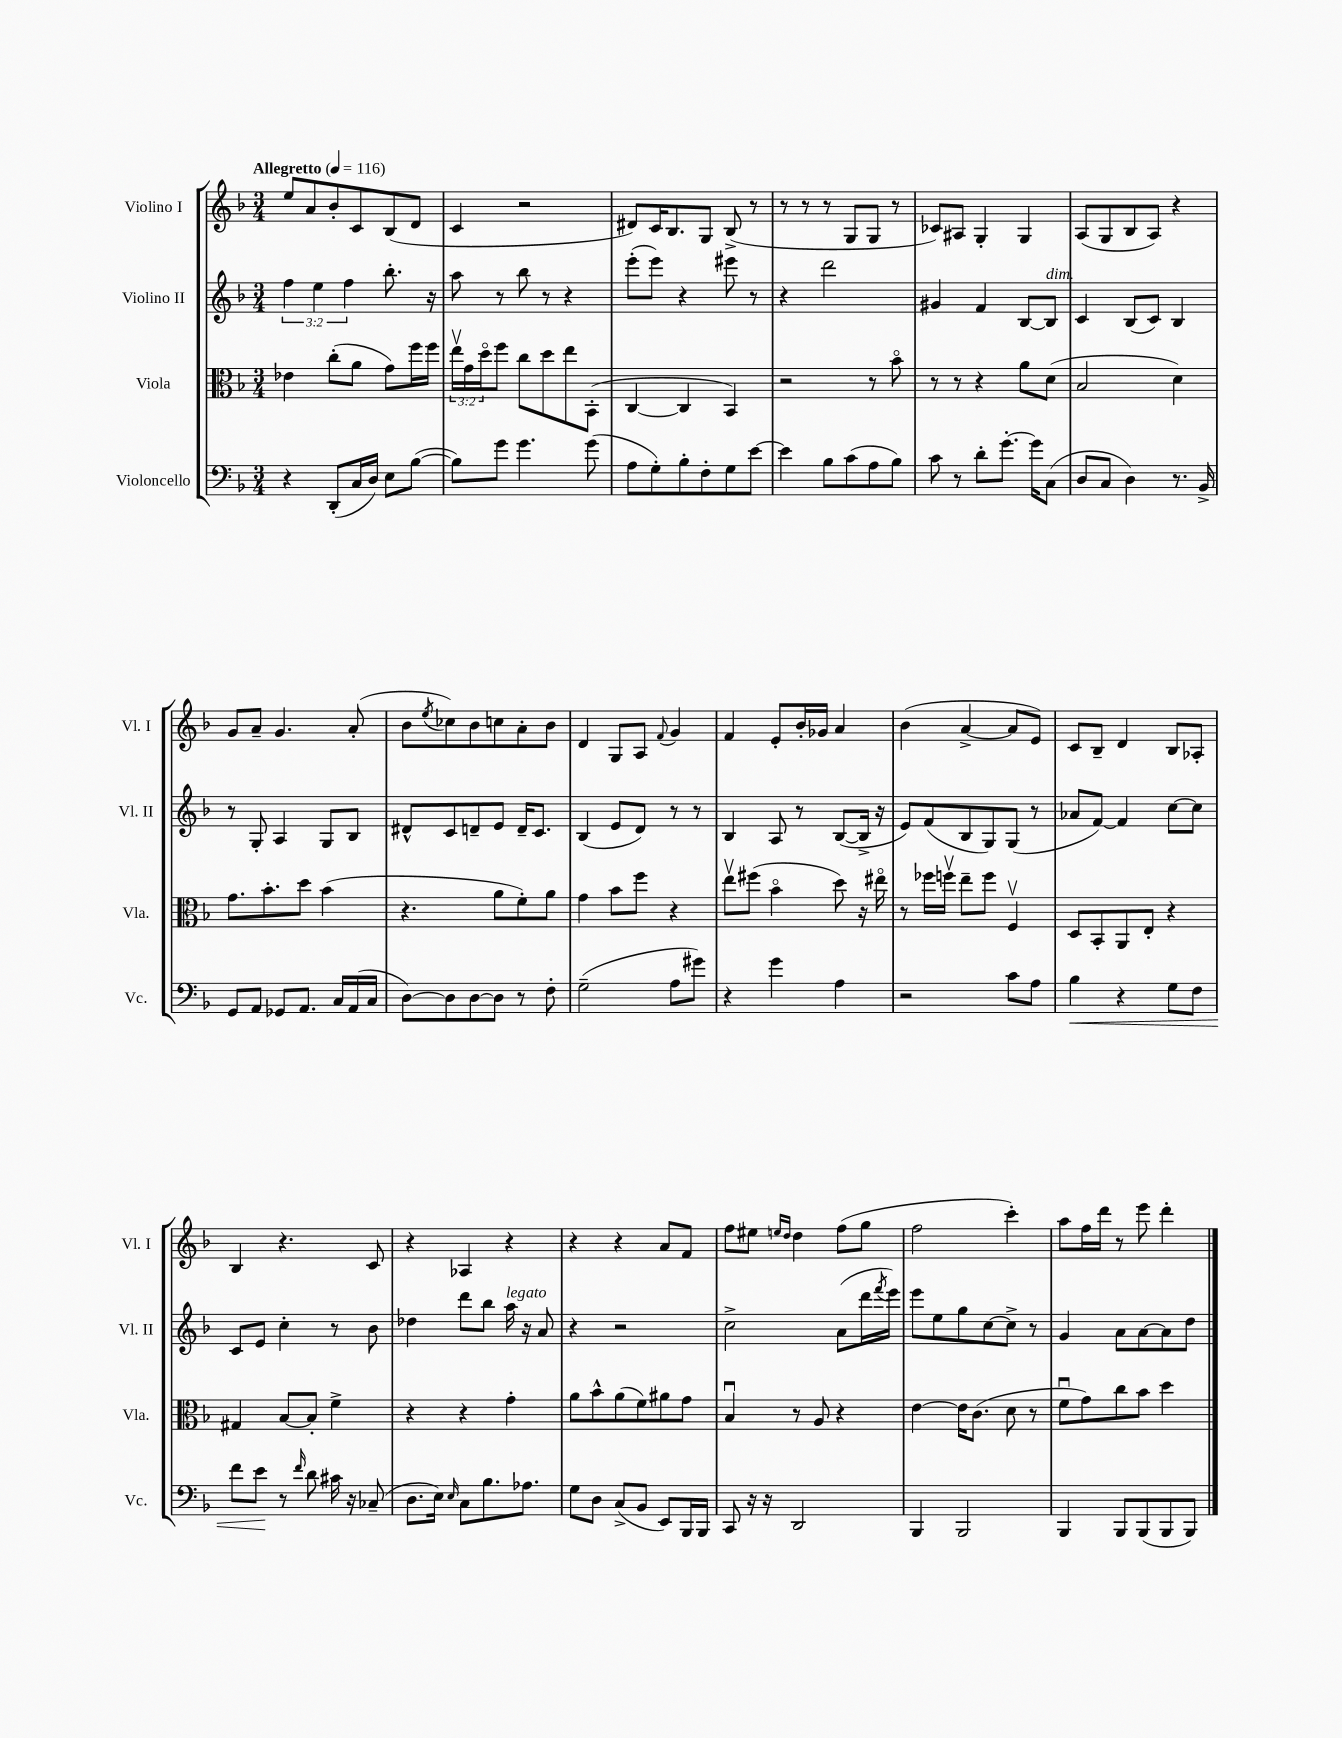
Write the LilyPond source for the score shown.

<<
\new StaffGroup <<
\new Staff = "s0" \with { instrumentName = "Violino I" shortInstrumentName = "Vl. I" } {
    \clef treble \key f \major \numericTimeSignature \time 3/4 \tempo "Allegretto" 4 = 116
    e''8 a'8 bes'8-. c'8 bes8( d'8 |
    c'4 r2 |
    dis'8) c'16 bes8. g8 bes8->( r8 |
    r8 r8 r8 g8 g8 r8 |
    ces'8) ais8 g4-. g4 |
    a8( g8 bes8 a8) r4 |
    g'8 a'8-- g'4. a'8-.( |
    bes'8 \acciaccatura { e''8 } ces''8) bes'8 c''8 a'8-. bes'8 |
    d'4 g8 a8 \appoggiatura { f'8 } g'4 |
    f'4 e'8-. bes'16-. ges'16 a'4 |
    bes'4( a'4~-> a'8 e'8) |
    c'8 bes8-- d'4 bes8 aes8-. |
    bes4 r4. c'8 |
    r4 aes4 r4 |
    r4 r4 a'8 f'8 |
    f''8 eis''8 \grace { e''16 d''16 } d''4 f''8( g''8 |
    f''2 c'''4-.) |
    a''8 f''16 d'''16 r8 e'''8 d'''4-. \bar "|." |
}
\new Staff = "s1" \with { instrumentName = "Violino II" shortInstrumentName = "Vl. II" } {
    \clef treble \key f \major \numericTimeSignature \time 3/4 \override Staff.TupletNumber.text = #tuplet-number::calc-fraction-text
    \tuplet 3/2 { f''4 e''4 f''4 } bes''8.-. r16 |
    a''8 r8 bes''8 r8 r4 |
    e'''8-.( e'''8) r4 eis'''8 r8 |
    r4 d'''2 |
    gis'4 f'4 bes8~ bes8^\markup { \italic "dim." } |
    c'4 bes8( c'8) bes4 |
    r8 g8-. a4 g8 bes8 |
    dis'8-^ c'8 d'8-- e'8 d'16-- c'8. |
    bes4( e'8 d'8) r8 r8 |
    bes4 a8 r8 bes8~( bes16-> r16 |
    e'8) f'8( bes8 g8) g8( r8 |
    aes'8 f'8~) f'4 c''8~ c''8 |
    c'8 e'8 c''4-. r8 bes'8 |
    des''4 d'''8 bes''8 a''16^\markup { \italic "legato" } r16 a'8 |
    r4 r2 |
    c''2-> a'8( d'''16 \acciaccatura { f'''8 } e'''16) |
    e'''8 e''8 g''8 c''8~ c''8-> r8 |
    g'4 a'8 a'8~ a'8 d''8 \bar "|." |
}
\new Staff = "s2" \with { instrumentName = "Viola" shortInstrumentName = "Vla." } {
    \clef alto \key f \major \numericTimeSignature \time 3/4 \override Staff.TupletNumber.text = #tuplet-number::calc-fraction-text
    ees'4 c''8-.( a'8 g'8) f''16 f''16 |
    \tuplet 3/2 { e''16\upbow g'16 d''16\flageolet } f''8 c''8 d''8 e''8 bes,8-.( |
    c4~ c4 bes,4) |
    r2 r8 bes'8\flageolet |
    r8 r8 r4 a'8 d'8( |
    bes2 d'4) |
    g'8. bes'8.-. d''8 bes'4( |
    r4. a'8 f'8-.) a'8 |
    g'4 bes'8 f''8 r4 |
    e''8\upbow fis''8( bes'4\flageolet d''8) r16 eis''16\flageolet |
    r8 fes''16 f''16\upbow e''8-- f''8 f4\upbow |
    d8 bes,8-. a,8 e8-. r4 |
    gis4 bes8~ bes8-. f'4-> |
    r4 r4 g'4-. |
    a'8 bes'8-^ a'8( f'8) ais'8 g'8 |
    bes4\downbow r8 a8 r4 |
    e'4~ e'16 c'8.( d'8 r8 |
    f'8\downbow g'8) c''8 bes'8 d''4 \bar "|." |
}
\new Staff = "s3" \with { instrumentName = "Violoncello" shortInstrumentName = "Vc." } {
    \clef bass \key f \major \numericTimeSignature \time 3/4
    r4 d,8-.( c16 d16) e8 bes8~( |
    bes8) g'8 g'4. g'8( |
    a8 g8-.) bes8-. f8-. g8 e'8~ |
    e'4 bes8 c'8( a8 bes8) |
    c'8 r8 d'8-. g'8.~-. g'16 c8( |
    d8 c8 d4) r8. bes,16-> |
    g,8 a,8 ges,8 a,8. c16 a,16( c16 |
    d8~) d8 d8~ d8 r8 f8-. |
    g2--( a8 gis'8) |
    r4 g'4 a4 |
    r2 c'8 a8 |
    bes4\< r4 g8 f8 |
    f'8 e'8\! r8 \grace { f'16 } d'8 cis'16 r16 ces8--( |
    d8. e16) \grace { e16 } c8 bes8. aes8. |
    g8 d8 c8->( bes,8 e,8) bes,,16 bes,,16 |
    c,8 r16 r16 d,2 |
    bes,,4 bes,,2 |
    bes,,4 bes,,8 bes,,8( bes,,8 bes,,8) \bar "|." |
}
>>
>>
\layout { \context { \Score \remove "Bar_number_engraver" } }
